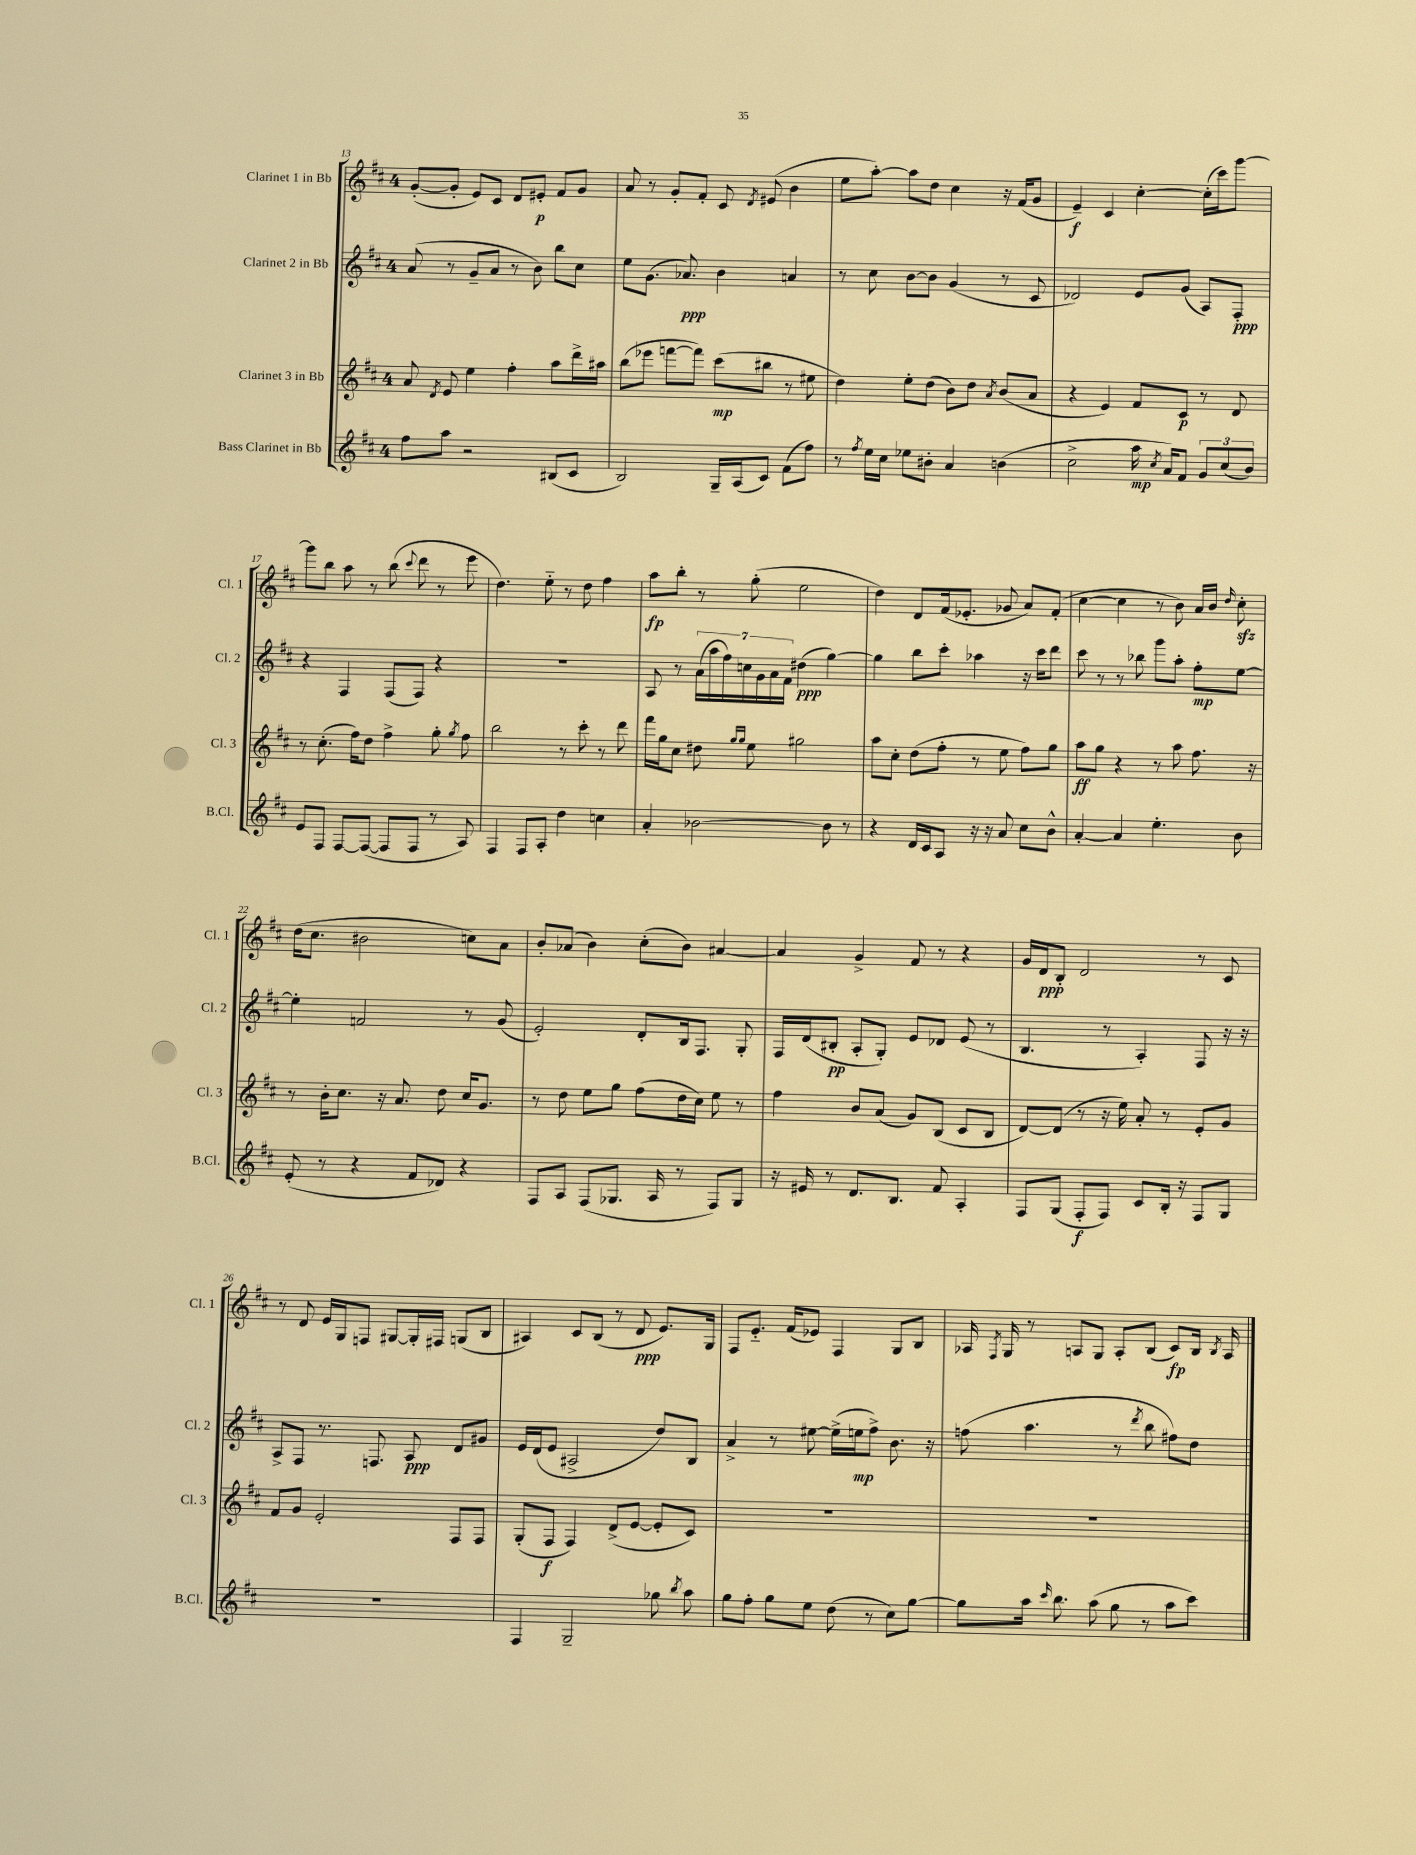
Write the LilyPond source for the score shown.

<<
\new StaffGroup <<
\new Staff = "s0" \with { instrumentName = "Clarinet 1 in Bb" shortInstrumentName = "Cl. 1" } {
    \clef treble \key d \major \once \override Staff.TimeSignature.style = #'single-digit \time 4/4
    \autoBeamOff g'8[~-.( g'8]-. e'8[) cis'8] d'8[ eis'8]-.\p fis'8[ g'8] |
    a'8 r8 g'8[-. fis'8]-. cis'8 \acciaccatura { d'8 } eis'8( b'4 |
    e''8[ a''8]~-.) a''8[ d''8] cis''4 r16 fis'16[( g'8] |
    e'4--\f) cis'4 cis''4~-. cis''16[-.( cis'''16) g'''8]~ |
    g'''8[ b''8] a''8 r8 b''8( \appoggiatura { cis'''8 } d'''8 r8 e'''8 |
    d''4.) e''8-_ r8 d''8 fis''4 |
    a''8[\fp b''8]-. r8 g''8-.( e''2 |
    d''4) d'8[ fis'16( ees'8.]-. ges'8 a'8[) fis'8]-.( |
    cis''4~ cis''4 r8 b'8) a'16[ b'16] \grace { d''16 } cis''8-.\sfz |
    d''16[( cis''8.] bis'2 c''8[) a'8] |
    b'8[-. aes'8]( b'4) cis''8[-.( b'8]) ais'4~ |
    ais'4 g'4-> fis'8 r8 r4 |
    g'16[ d'16\ppp b8]-. d'2 r8 cis'8 |
    r8 d'8 e'16[ g16 f8] gis8[~ gis16-. fis16] g8[( b8] |
    ais4) cis'8[ b8]( r8 d'8\ppp e'8.[) g16] |
    fis8[ e'8.]-_ fis'16[( ees'8]) fis4 g8[ b8] |
    aes16 \acciaccatura { fis8 } g16 r8 a8[ g8] a8[-. b8]( cis'8[\fp) b16] \acciaccatura { b8 } a16 \bar "|." |
}
\new Staff = "s1" \with { instrumentName = "Clarinet 2 in Bb" shortInstrumentName = "Cl. 2" } {
    \clef treble \key d \major \once \override Staff.TimeSignature.style = #'single-digit \time 4/4
    \autoBeamOff a'8( r8 g'8[-- a'8] r8 b'8) b''8[ cis''8] |
    e''8[ g'8.]( aes'8.\ppp) b'4 a'4 |
    r8 cis''8 b'8[~ b'8] g'4( r8 cis'8 |
    des'2) e'8[ g'8]( a8[) fis8]-.\ppp |
    r4 fis4 fis8[( fis8]) r4 |
    R1 |
    a8 r8 \tuplet 7/4 { a'16[( a''16 fis''16) c''16 g'16 a'16 fis'16] } dis''4\ppp( g''4~) |
    g''4 b''8[ cis'''8]-. aes''4 r16 cis'''16[ d'''8] |
    cis'''8 r8 r8 bes''8 g'''8[ a''8]-. fis''8[-.\mp e''8]~ |
    e''4-. f'2 r8 g'8( |
    e'2-.) d'8[-. b16 fis8.] g8-. |
    fis16[ d'16( bis8]-.\pp a8[-. g8]-.) e'8[ des'8] e'8( r8 |
    b4. r8 a4-.) fis8 r16 r16 |
    a8[-> fis8] r8. f8. a8\ppp d'8[ gis'8] |
    e'16[ d'16( e'8] ais2-> d''8[) b8] |
    a'4-> r8 eis''8~ eis''16[->( e''16\mp fis''8]->) b'8. r16 |
    f''8( a''4. r8 \acciaccatura { d'''8 } b''8 fis''8[) d''8] \bar "|." |
}
\new Staff = "s2" \with { instrumentName = "Clarinet 3 in Bb" shortInstrumentName = "Cl. 3" } {
    \clef treble \key d \major \once \override Staff.TimeSignature.style = #'single-digit \time 4/4
    \autoBeamOff a'8 \acciaccatura { d'8 } e'8 e''4 fis''4-. a''8[ d'''16-> ais''16] |
    b''8[( ees'''8] f'''8[~ f'''8]) cis'''8[\mp( bis''8] r8 eis''8 |
    d''4) e''8[-. d''8]( b'8[) d''8] \acciaccatura { a'8 } b'8[( a'8] |
    r4 e'4) fis'8[ cis'8]\p r8 d'8 |
    r8 cis''8.-.( fis''16[) d''8] fis''4-> g''8-. \acciaccatura { g''8 } fis''8 |
    b''2 r8 cis'''8-. r8 d'''8 |
    fis'''16[ g''16 cis''8] dis''8 \grace { g''16[ g''16] } e''8 gis''2 |
    a''8[ cis''8]-. d''8[( fis''8]-. r8 e''8 fis''8[) g''8] |
    a''8[\ff g''8] r4 r8 a''8 fis''8. r16 |
    r8 b'16[-. cis''8.] r16 a'8. d''8 cis''16[ g'8.] |
    r8 d''8 e''8[ g''8] fis''8[( d''16 cis''16]) e''8 r8 |
    fis''4 b'8[ a'8]( g'8[) b8]( cis'8[ b8] |
    d'8[~) d'8]( r8 r16 e''16) a'8-. r8 e'8[-. g'8] |
    fis'8[ g'8] e'2-. fis8[ fis8] |
    g8[-.( fis8]\f fis4) d'8[->( e'8]~ e'8[-. cis'8]) |
    R1 |
    R1 \bar "|." |
}
\new Staff = "s3" \with { instrumentName = "Bass Clarinet in Bb" shortInstrumentName = "B.Cl." } {
    \clef treble \key d \major \once \override Staff.TimeSignature.style = #'single-digit \time 4/4
    \autoBeamOff fis''8[ a''8] r2 bis8[( cis'8] |
    b2) g16[-- a16( cis'8]) fis'8[( fis''8]) |
    r8 \acciaccatura { fis''8 } e''16[ cis''16] ees''8[ bis'8]-. a'4 b'4( |
    cis''2-> a''16\mp \acciaccatura { cis''8 } a'16[) fis'8] \tuplet 3/2 { g'8[ cis''8( b'8]) } |
    e'8[ fis8] fis8[~ fis8]~( fis8[ fis8] r8 a8) |
    fis4 fis8[ a8]-. d''4 c''4 |
    a'4-. bes'2~ bes'8 r8 |
    r4 d'16[ cis'16 a8] r16 r16 a'8 cis''8[ b'8]-^ |
    a'4~-. a'4 e''4.-. b'8 |
    e'8-.( r8 r4 fis'8[ des'8]) r4 |
    fis8[ a8] fis8[( ges8.] a16 r8 fis8[) ges8] |
    r16 eis'16 r8 d'8.[ b8.] fis'8 a4-. |
    fis8[ g8]( fis8[-.\f fis8]) cis'8[ b16]-. r16 fis8[ g8] |
    R1 |
    fis4 g2-- ges''8 \acciaccatura { b''8 } a''8 |
    g''8[ fis''8]-. g''8[ e''8] d''8( r8 cis''8[) g''8]~ |
    g''8[ a''16] \grace { cis'''16 } b''8. a''8( g''8 r8 a''8[ cis'''8]) \bar "|." |
}
>>
>>
\layout { \context { \Score currentBarNumber = #13 } }
